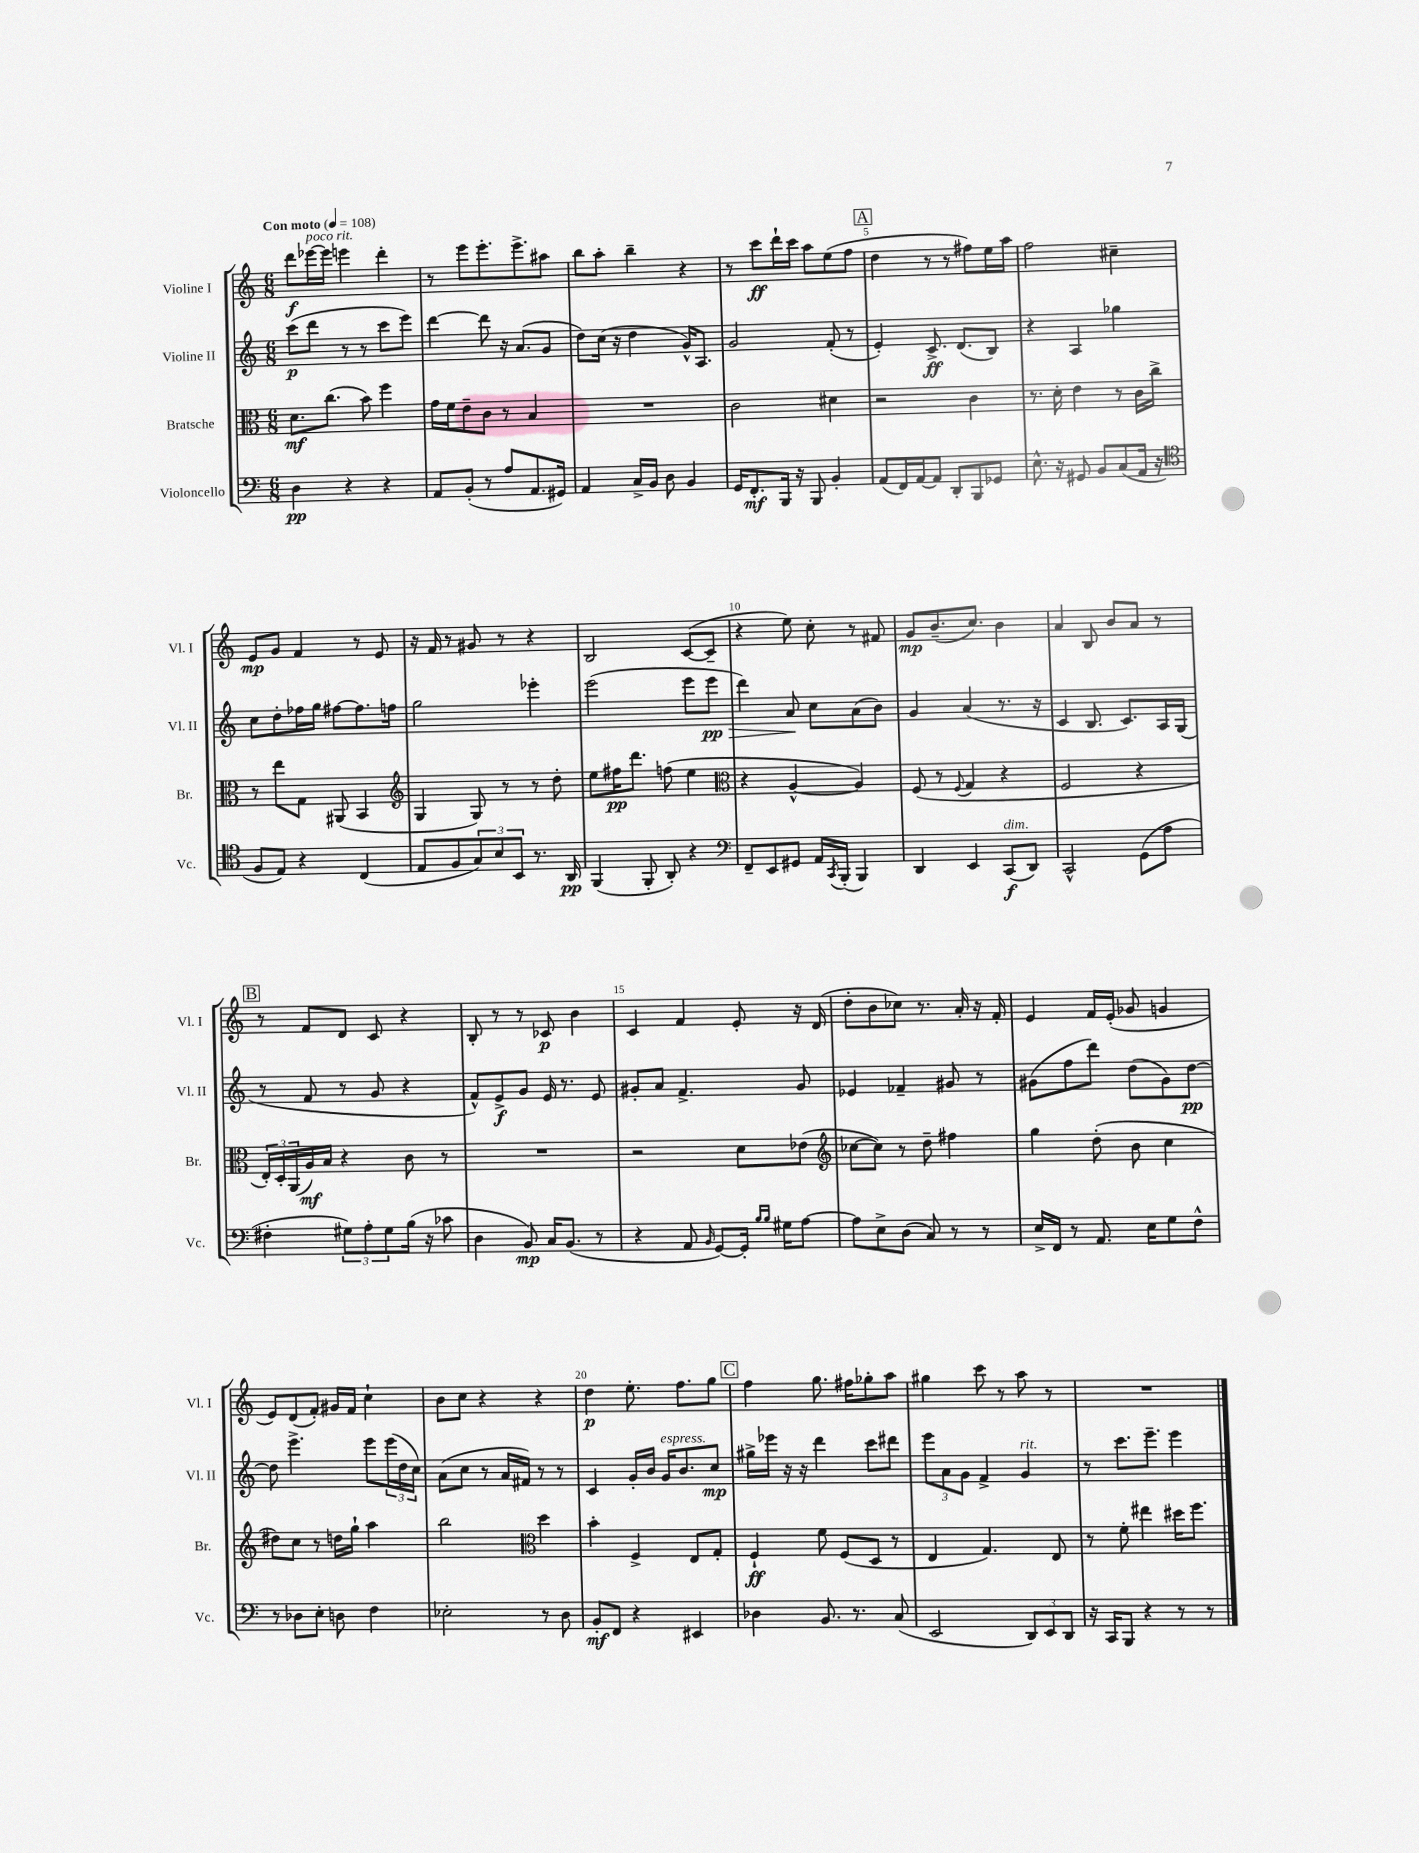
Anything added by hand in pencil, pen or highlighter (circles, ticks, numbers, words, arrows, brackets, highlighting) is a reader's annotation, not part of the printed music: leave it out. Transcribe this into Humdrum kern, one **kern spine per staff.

**kern	**dynam	**kern	**dynam	**kern	**dynam	**kern	**dynam
*part4	*part4	*part3	*part3	*part2	*part2	*part1	*part1
*staff4	*staff4	*staff3	*staff3	*staff2	*staff2	*staff1	*staff1
*I"Violoncello	*	*I"Bratsche	*	*I"Violine II	*	*I"Violine I	*
*I'Vc.	*	*I'Br.	*	*I'Vl. II	*	*I'Vl. I	*
*clefF4	*	*clefC3	*	*clefG2	*	*clefG2	*
*k[]	*	*k[]	*	*k[]	*	*k[]	*
*M6/8	*	*M6/8	*	*M6/8	*	*M6/8	*
*MM108	*	*MM108	*	*MM108	*	*MM108	*
=1	=1	=1	=1	=1	=1	=1	=1
!	!	!	!	!	!	!LO:TX:a:B:t=Con moto	!
4D\	pp	8.d\L	mf	(8ccc\L	p	8ddd\L	f
!	!	!	!	!	!	!LO:TX:a:i:t=poco rit.	!
.	.	.	.	8ddd\J	.	[16eee-X\L	.
.	.	(8.cc\J	.	.	.	16eee-\JJ]	.
4r	.	.	.	8r	.	4eeen\	.
.	.	8b\)	.	8r	.	.	.
4r	.	4ff\	.	8ccc\L	.	4ddd'\	.
.	.	.	.	8eee\J)	.	.	.
=2	=2	=2	=2	=2	=2	=2	=2
8AA/L	.	16g\LL	.	[4ddd\	.	8r	.
.	.	16f\J	.	.	.	.	.
(8BB'/J	.	8e~\	.	.	.	8eee\L	.
8r	.	8c\J	.	8ddd\]	.	8.eee'\	.
8A/L	.	8r	.	16r	.	.	.
.	.	.	.	(8.a/L	.	8.eee^\	.
8.AA/	.	4B/	.	.	.	.	.
.	.	.	.	8g/J	.	8aa#X\J	.
16GG#X/Jk)	.	.	.	.	.	.	.
=3	=3	=3	=3	=3	=3	=3	=3
4AA/	.	2.r	.	8dd\L)	.	8bb\L	.
.	.	.	.	(16cc\Jk	.	8aa'\J	.
.	.	.	.	16r	.	.	.
16C^/LL	.	.	.	4dd\	.	4bb~\	.
16BB/JJ	.	.	.	.	.	.	.
8D\	.	.	.	.	.	.	.
4BB/	.	.	.	16g^^/KL)	.	4r	.
.	.	.	.	8.A/J	.	.	.
=4	=4	=4	=4	=4	=4	=4	=4
16GG/KL	.	2c\	.	2g/	.	8r	.
8.FF'/	mf	.	.	.	.	.	.
.	.	.	.	.	.	8ccc\L	ff
16BBB/Jk	.	.	.	.	.	16ddd`\L	.
16r	.	.	.	.	.	16ccc\JJ	.
8BBB/	.	.	.	.	.	8aa\L	.
4BB'/	.	4d#X\	.	(8f'/	.	(8ee\	.
.	.	.	.	8r	.	8ff\J	.
!!LO:REH:place=s1:t=A
=5	=5	=5	=5	=5	=5	=5	=5
(8AA/L	.	2r	.	4e'/)	.	4dd\	.
16FF/L)	.	.	.	.	.	.	.
[16AA/J	.	.	.	.	.	.	.
8AA/J]	.	.	.	8.c^/	ff	8r	.
8DD'/L	.	.	.	.	.	8r	.
.	.	.	.	(8.d/L	.	.	.
8BBB/	.	4c\	.	.	.	8ff#X\L)	.
8GG-X/J	.	.	.	8B/J)	.	16ee\L	.
.	.	.	.	.	.	16aa\JJ	.
=6	=6	=6	=6	=6	=6	=6	=6
8.E^^\	.	8.r	.	4r	.	2ff\	.
16r	.	16d'\	.	.	.	.	.
8GG#X/	.	4e\	.	4A/	.	.	.
8BB/L	.	.	.	.	.	.	.
(8C/	.	8r	.	4gg-X\	.	4cc#X~\	.
16AA/Jk	.	16c\LL	.	.	.	.	.
16r	.	16cc^\JJ	.	.	.	.	.
!!LO:LB:g=z
=7	=7	=7	=7	=7	=7	=7	=7
*clefC4	*	*	*	*	*	*	*
8F/L	.	8r	.	8cc\L	.	8e/L	mp
8E/J)	.	8ee\L	.	8dd'\	.	8g/J	.
4r	.	8G\J	.	16ff-X\L	.	4f/	.
.	.	.	.	16gg\JJ	.	.	.
.	.	(8AA#X/	.	[8ff#X\L	.	.	.
(4C/	.	4BB/	.	8.ff#\]	.	8r	.
.	.	.	.	.	.	8e/	.
.	.	.	.	16ffn\Jk	.	.	.
=8	=8	=8	=8	=8	=8	=8	=8
*	*	*clefG2	*	*	*	*	*
8E/L	.	4G/	.	2gg\	.	16r	.
.	.	.	.	.	.	16f/	.
8F/	.	.	.	.	.	8r	.
12G/)	.	8G/)	.	.	.	8g#X/	.
12B/	.	.	.	.	.	.	.
.	.	8r	.	.	.	8r	.
12BB/J	.	.	.	.	.	.	.
8.r	.	8r	.	4eee-X'\	.	4r	.
.	.	8dd'\	.	.	.	.	.
16AA/	pp	.	.	.	.	.	.
=9	=9	=9	=9	=9	=9	=9	=9
(4FF/	.	8ee\L	.	(2eee\	.	2B/	.
.	.	16ff#X\K	pp	.	.	.	.
.	.	8.ddd\J	.	.	.	.	.
8FF'/	.	.	.	.	.	.	.
8AA'/)	.	(8ffn\	.	.	.	.	.
4r	.	4ee\	.	8eee\L	.	([8c/L	.
!	!	!	!	!	!LO:HP:b	!	!
.	.	.	.	8eee\J	> pp	8c~/J]	.
=10	=10	=10	=10	=10	=10	=10	=10
*clefF4	*	*clefC3	*	*	*	*	*
8FF~/L	.	4r	.	4ddd\)	.	4r	.
8EE/	.	.	.	.	.	.	.
8GG#X/J	.	[4A^^/	.	8a/	.	8ee\)	.
16AA/LL	.	.	.	8cc\L	]	8cc'\	.
8qCC/	.	.	.	.	.	.	.
(16BBB'/JJ	.	.	.	.	.	.	.
4BBB/)	.	4A/])	.	(8a\	.	8r	.
.	.	.	.	8b\J)	.	8f#X/	.
=11	=11	=11	=11	=11	=11	=11	=11
4DD/	.	(8F/	.	4g/	.	8g/L	mp
.	.	8r	.	.	.	(8.b~/	.
.	.	8qqF/	.	.	.	.	.
4EE/	.	4G/	.	(4a/	.	.	.
.	.	.	.	.	.	8.cc/J)	.
!LO:TX:a:i:t=dim.	!	!	!	!	!	!	!
(8CC/L	f	4r	.	8.r	.	4b\	.
8DD/J)	.	.	.	.	.	.	.
.	.	.	.	16r	.	.	.
=12	=12	=12	=12	=12	=12	=12	=12
2CC^^/	.	2F/	.	4c/	.	4a/	.
.	.	.	.	8.B/	.	8B/	.
.	.	.	.	.	.	8b/L	.
.	.	.	.	8.c/L)	.	.	.
(8GG\L	.	4r	.	.	.	8a/J	.
8A\J	.	.	.	16A/L	.	8r	.
.	.	.	.	(16G/JJ	.	.	.
!!LO:LB:g=z
!!LO:REH:place=s1:t=B
=13	=13	=13	=13	=13	=13	=13	=13
4F#X'\	.	24E'/LL)	.	8r	.	8r	.
.	.	24D'/	.	.	.	.	.
.	.	(24AA/	.	.	.	.	.
.	.	16A/)	mf	8f/	.	8f/L	.
.	.	16B/JJ	.	.	.	.	.
12G#X\L)	.	4r	.	8r	.	8d/J	.
12A'\	.	.	.	.	.	.	.
.	.	.	.	8g/	.	8c/	.
12G#\	.	.	.	.	.	.	.
(16B\Jk	.	8c\	.	4r	.	4r	.
16r	.	.	.	.	.	.	.
8c-X\	.	8r	.	.	.	.	.
=14	=14	=14	=14	=14	=14	=14	=14
4D\	.	2.r	.	8f^^/L)	.	8B'/	.
.	.	.	.	8e^/	f	8r	.
8BB/)	mp	.	.	8g/J	.	8r	.
16C/KL	.	.	.	16e/	.	8c-X/	p
(8.BB/J	.	.	.	8.r	.	.	.
.	.	.	.	.	.	4b\	.
8r	.	.	.	8e/	.	.	.
=15	=15	=15	=15	=15	=15	=15	=15
4r	.	2r	.	8g#X'/L	.	4c/	.
.	.	.	.	8a/J	.	.	.
8AA/	.	.	.	4.f^/	.	4f/	.
16qqBB/	.	.	.	.	.	.	.
[8GG/L)	.	.	.	.	.	.	.
16GG'/Jk]	.	8d\L	.	.	.	8e'/	.
16qqB/LL	.	.	.	.	.	.	.
16qqB/JJ	.	.	.	.	.	.	.
16G#X\KL	.	.	.	.	.	.	.
[8A\J	.	(8e-X\J	.	8g#/	.	16r	.
.	.	.	.	.	.	(16d/	.
=16	=16	=16	=16	=16	=16	=16	=16
*	*	*clefG2	*	*	*	*	*
8A\L]	.	[8cc-X\L	.	4e-X/	.	8dd'\L	.
8E^\	.	8cc-\J])	.	.	.	8b\	.
(8D\J	.	8r	.	4f-X~/	.	8cc-X\J)	.
8C/)	.	8dd~\	.	.	.	8.r	.
8r	.	4ff#X\	.	8g#X/	.	.	.
.	.	.	.	.	.	16a'/	.
8r	.	.	.	8r	.	16r	.
.	.	.	.	.	.	16f'/	.
=17	=17	=17	=17	=17	=17	=17	=17
16E^/LL	.	4gg\	.	(8g#X\L	.	4e/	.
16FF/JJ	.	.	.	.	.	.	.
8r	.	.	.	8ff\	.	.	.
8.AA/	.	(8dd'\	.	8ddd\J)	.	16f/LL	.
.	.	.	.	.	.	(16e'/JJ	.
.	.	8b\	.	(8dd\L	.	8g-X/	.
16E\KL	.	.	.	.	.	.	.
8G\	.	4cc\	.	8g#\)	.	4gn/	.
8F^^\J	.	.	.	[8dd\J	pp	.	.
!!LO:LB:g=z
=18	=18	=18	=18	=18	=18	=18	=18
8r	.	8dd#X\L)	.	8dd\]	.	8e/L)	.
8D-X\L	.	8cc\J	.	4.eee^\	.	(8d/	.
8E'\J	.	8r	.	.	.	8f'/J)	.
8Dn\	.	16ddn\LL	.	.	.	16g#X/LL	.
.	.	16gg`\JJ	.	.	.	16f/JJ	.
4F\	.	4aa\	.	8eee\L	.	4cc`\	.
.	.	.	.	(24eee\L	.	.	.
.	.	.	.	24dd\	.	.	.
.	.	.	.	24cc\JJ)	.	.	.
=19	=19	=19	=19	=19	=19	=19	=19
2E-X'\	.	2bb\	.	(8a\L	.	8b\L	.
.	.	.	.	8cc\J	.	8cc\J	.
.	.	.	.	8r	.	4r	.
.	.	.	.	16a/LL	.	.	.
.	.	.	.	16f#X/JJ)	.	.	.
*	*	*clefC3	*	*	*	*	*
8r	.	4dd\	.	8r	.	4r	.
8D\	.	.	.	8r	.	.	.
=20	=20	=20	=20	=20	=20	=20	=20
8BB'/L	mf	4b'\	.	4c/	.	4dd\	p
8FF/J	.	.	.	.	.	.	.
4r	.	4F^/	.	16g'/LL	.	8.ee'\	.
.	.	.	.	16b/JJ	.	.	.
!	!	!	!	!LO:TX:a:i:t=espress.	!	!	!
.	.	.	.	16g/KL	.	.	.
.	.	.	.	8.b/	.	8.ff\L	.
4EE#X/	.	8E/L	.	.	.	.	.
.	.	8G'/J	.	8cc/J	mp	8gg\J	.
!!LO:REH:place=s1:t=C
=21	=21	=21	=21	=21	=21	=21	=21
4D-X\	.	4F`/	ff	16gg#X^\LL	.	4ff\	.
.	.	.	.	16eee-X\JJ	.	.	.
.	.	.	.	16r	.	.	.
.	.	.	.	16r	.	.	.
8.BB/	.	8f\	.	4ddd\	.	8.gg\	.
.	.	(8F/L	.	.	.	.	.
8.r	.	.	.	.	.	16ff#X\KL	.
.	.	8D/J	.	8ccc\L	.	8gg-X'\	.
(8C/	.	8r	.	8ddd#X\J	.	8aa\J	.
=22	=22	=22	=22	=22	=22	=22	=22
2EE/	.	4E/	.	12eee\L	.	4gg#X\	.
.	.	.	.	12a\	.	.	.
.	.	.	.	12g\J	.	.	.
.	.	4.G/)	.	4f^/	.	8ccc\	.
.	.	.	.	.	.	8r	.
!	!	!	!	!LO:TX:a:i:t=rit.	!	!	!
12DD/L)	.	.	.	4g/	.	8aa\	.
12EE/	.	.	.	.	.	.	.
.	.	8E/	.	.	.	8r	.
12DD/J	.	.	.	.	.	.	.
=23	=23	=23	=23	=23	=23	=23	=23
16r	.	8r	.	8r	.	2.r	.
16CC/KL	.	.	.	.	.	.	.
8BBB/J	.	8f'\	.	8.ccc\L	.	.	.
4r	.	4ee#X\	.	.	.	.	.
.	.	.	.	8.eee~\J	.	.	.
8r	.	16dd#X\KL	.	4eee\	.	.	.
.	.	8.ff\J	.	.	.	.	.
8r	.	.	.	.	.	.	.
==	==	==	==	==	==	==	==
*-	*-	*-	*-	*-	*-	*-	*-
